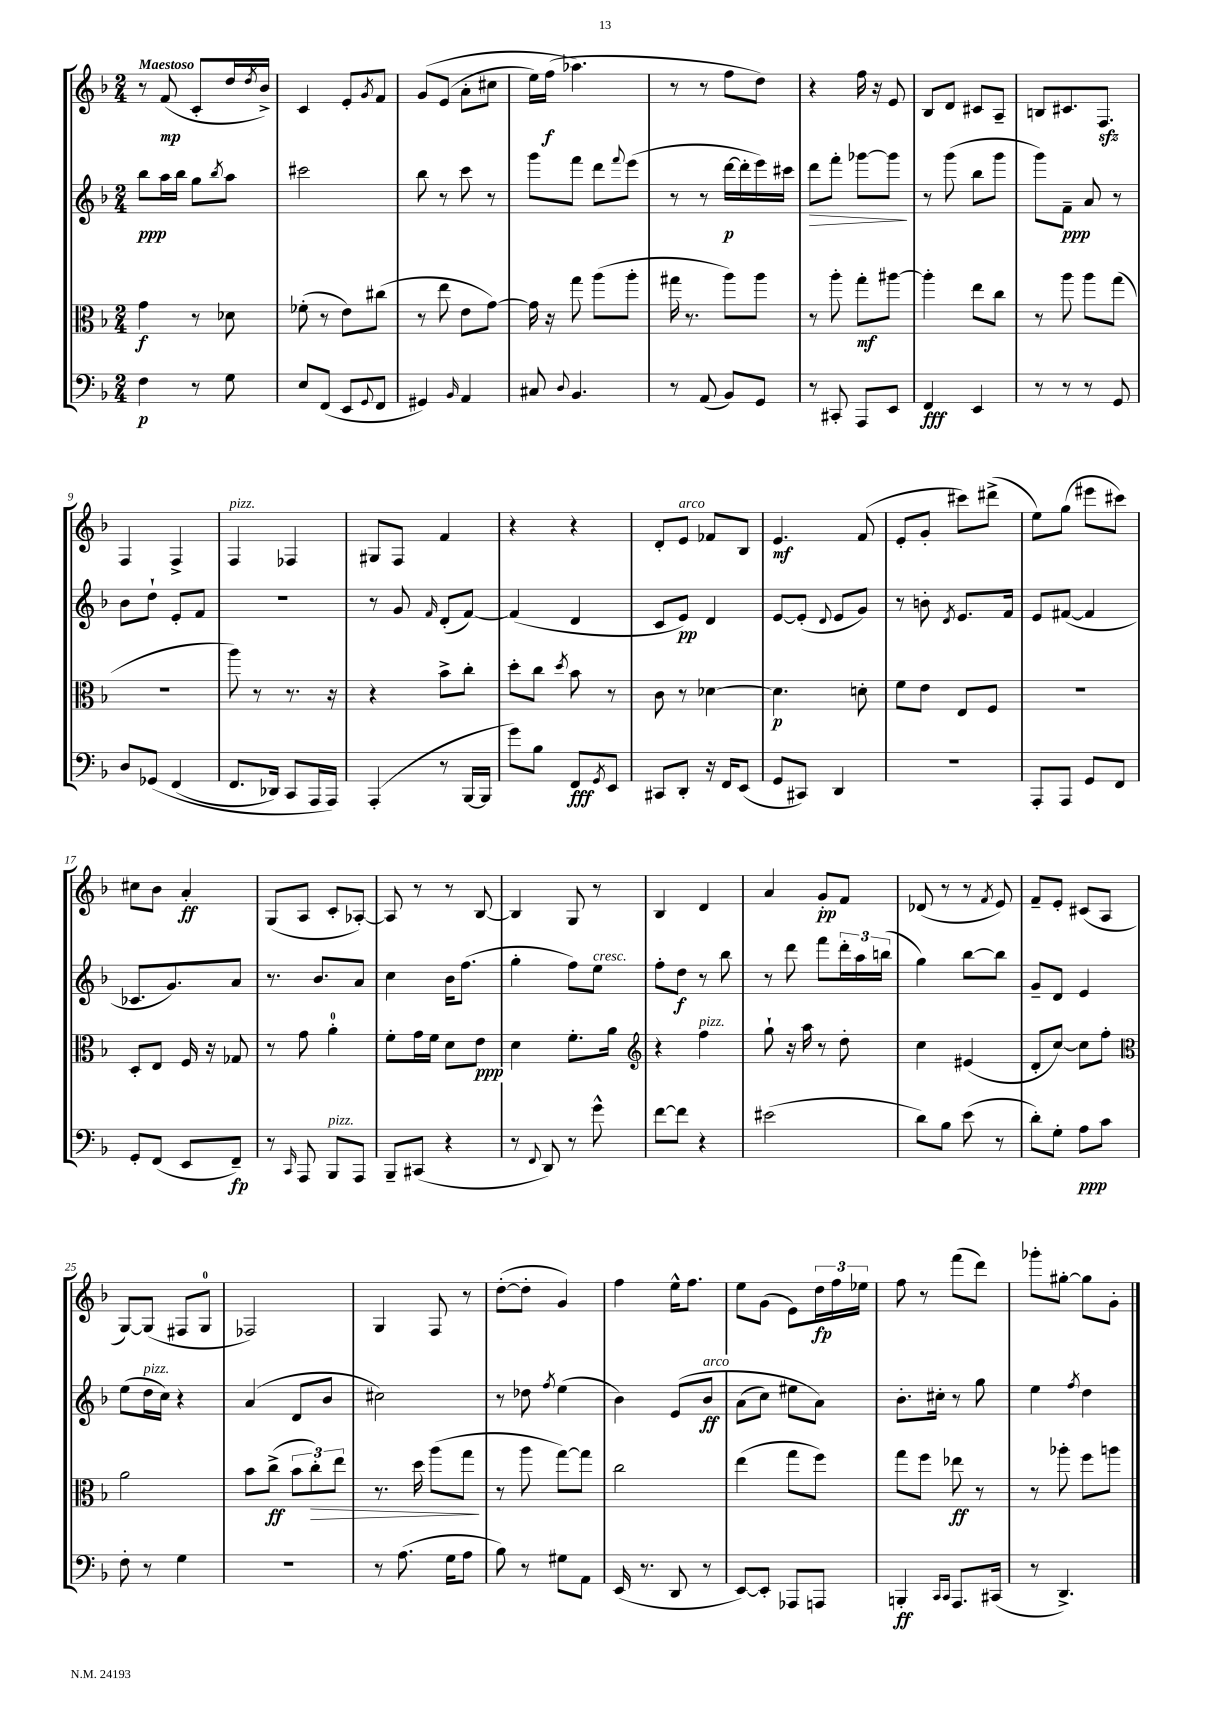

**kern	**dynam	**kern	**dynam	**kern	**dynam	**kern	**dynam
*part4	*part4	*part3	*part3	*part2	*part2	*part1	*part1
*staff4	*staff4	*staff3	*staff3	*staff2	*staff2	*staff1	*staff1
*clefF4	*	*clefC3	*	*clefG2	*	*clefG2	*
*k[b-]	*	*k[b-]	*	*k[b-]	*	*k[b-]	*
*M2/4	*	*M2/4	*	*M2/4	*	*M2/4	*
=1	=1	=1	=1	=1	=1	=1	=1
!	!	!	!	!	!	!LO:TX:a:B:t=Maestoso	!
4F\	p	4g\	f	8bb-\L	ppp	8r	.
.	.	.	.	16aa\L	.	(8f/	mp
.	.	.	.	16bb-\JJ	.	.	.
8r	.	8r	.	8gg\L	.	8c'/L	.
.	.	.	.	8qbb-/	.	.	.
8G\	.	8d-X\	.	8aa\J	.	16dd/L	.
.	.	.	.	.	.	8qdd/	.
.	.	.	.	.	.	16b-^/JJ)	.
=2	=2	=2	=2	=2	=2	=2	=2
8E/L	.	(8f-X'\	.	2ccc#X\	.	4c/	.
(8FF/J	.	8r	.	.	.	.	.
8EE/L	.	8e\L)	.	.	.	8e'/L	.
8qqGG/	.	.	.	.	.	8qg/	.
8FF/J	.	(8cc#X\J	.	.	.	8f/J	.
=3	=3	=3	=3	=3	=3	=3	=3
4GG#X/)	.	8r	.	8bb-\	.	(8g/L	.
.	.	8ee\	.	8r	.	(8e/J	.
16qqBB-/	.	.	.	.	.	.	.
4AA/	.	8e\L	.	8ccc\	.	8a'\L	.
.	.	[8g\J)	.	8r	.	8cc#X\J	.
=4	=4	=4	=4	=4	=4	=4	=4
8C#X/	.	16g\]	.	8ggg\L	.	16ee\LL)	.
.	.	16r	.	.	.	(16ff\JJ	f
8qqD/	.	.	.	.	.	.	.
4.BB-/	.	8gg\	.	8fff\J	.	4.aa-X\)	.
.	.	(8aa\L	.	8ddd\L	.	.	.
.	.	.	.	8qqfff/	.	.	.
.	.	8aa'\J	.	(8eee\J	.	.	.
=5	=5	=5	=5	=5	=5	=5	=5
8r	.	16gg#X\	.	8r	.	8r	.
.	.	8.r	.	.	.	.	.
(8AA/	.	.	.	8r	.	8r	.
8BB-/L)	.	8aa\L)	.	[16ddd\LL	p	8ff\L	.
.	.	.	.	16ddd'\]	.	.	.
8GG/J	.	8aa\J	.	16eee\)	.	8dd\J)	.
.	.	.	.	16ccc#X\JJ	.	.	.
=6	=6	=6	=6	=6	=6	=6	=6
!	!	!	!	!	!LO:HP:b	!	!
8r	.	8r	.	8ddd\L	>	4r	.
8CC#X'/	.	8aa'\	.	8fff'\J	.	.	.
8AAA/L	.	8gg'\L	mf	[8ggg-X\L	.	16ff\	.
.	.	.	.	.	.	16r	.
8EE/J	.	[8aa#X\J	.	8ggg-\J]	.	8e/	.
.	.	.	.	.	]	.	.
=7	=7	=7	=7	=7	=7	=7	=7
4FF/	fff	4aa#'\]	.	8r	.	8B-/L	.
.	.	.	.	(8ggg\	.	8d/J	.
4EE/	.	8ee\L	.	8bb-\L	.	8c#X/L	.
.	.	8cc\J	.	8ggg\J	.	8A~/J	.
=8	=8	=8	=8	=8	=8	=8	=8
8r	.	8r	.	8ggg\L)	.	8Bn/L	.
8r	.	8aa\	.	8f~\J	ppp	8.c#X/	.
8r	.	8aa\L	.	8a/	.	.	.
.	.	.	.	.	.	8.Fzz/J	.
8GG/	.	(8gg\J	.	8r	.	.	.
!!LO:LB:g=z
=9	=9	=9	=9	=9	=9	=9	=9
8D/L	.	2r	.	8b-\L	.	4F/	.
(8GG-X/J	.	.	.	8dd`\J	.	.	.
(4FF/	.	.	.	8e'/L	.	4F^/	.
.	.	.	.	8f/J	.	.	.
=10	=10	=10	=10	=10	=10	=10	=10
!	!	!	!	!	!	!LO:TX:a:i:t=pizz.	!
8.FF/L	.	8aa\)	.	2r	.	4F/	.
.	.	8r	.	.	.	.	.
16DD-X/Jk)	.	.	.	.	.	.	.
8CC/L	.	8.r	.	.	.	4F-X/	.
16AAA/L	.	.	.	.	.	.	.
16AAA/JJ)	.	16r	.	.	.	.	.
=11	=11	=11	=11	=11	=11	=11	=11
(4AAA'/	.	4r	.	8r	.	8G#X/L	.
.	.	.	.	8g/	.	8F/J	.
.	.	.	.	16qqf/	.	.	.
8r	.	8b-^\L	.	(8d'/L	.	4f/	.
[16BBB-/LL	.	8cc'\J	.	[8f/J)	.	.	.
16BBB-/JJ]	.	.	.	.	.	.	.
=12	=12	=12	=12	=12	=12	=12	=12
8g\L)	.	8dd'\L	.	(4f/]	.	4r	.
8B-\J	.	8cc\J	.	.	.	.	.
.	.	8qdd/	.	.	.	.	.
8FF/L	fff	8b-\	.	4d/	.	4r	.
8qGG/	.	.	.	.	.	.	.
8EE/J	.	8r	.	.	.	.	.
=13	=13	=13	=13	=13	=13	=13	=13
8CC#X/L	.	8c\	.	8c/L	.	8d'/L	.
!	!	!	!	!	!	!LO:TX:a:i:t=arco	!
8DD'/J	.	8r	.	8e/J)	pp	8e/J	.
16r	.	[4d-X\	.	4d/	.	8f-X/L	.
16FF/KL	.	.	.	.	.	.	.
(8EE/J	.	.	.	.	.	8B-/J	.
=14	=14	=14	=14	=14	=14	=14	=14
8GG/L	.	4.d-\]	p	[8e/L	.	4.e/	mf
8CC#X/J)	.	.	.	(8e'/J]	.	.	.
.	.	.	.	8qqd/	.	.	.
4DD/	.	.	.	8e/L	.	.	.
.	.	8dn'\	.	8g/J)	.	(8f/	.
=15	=15	=15	=15	=15	=15	=15	=15
2r	.	8f\L	.	8r	.	8e'/L	.
.	.	8e\J	.	8bn'\	.	8g'/J	.
.	.	.	.	8qd/	.	.	.
.	.	8E/L	.	8.e/L	.	8ccc#X\L)	.
.	.	8F/J	.	.	.	(8ddd#X^\J	.
.	.	.	.	16f/Jk	.	.	.
=16	=16	=16	=16	=16	=16	=16	=16
8AAA'/L	.	2r	.	8e/L	.	8ee\L)	.
8AAA/J	.	.	.	([8f#X/J	.	(8gg\J	.
8GG/L	.	.	.	4f#/]	.	8eee#X\L	.
8FF/J	.	.	.	.	.	8ccc#X\J)	.
!!LO:LB:g=z
=17	=17	=17	=17	=17	=17	=17	=17
8GG'/L	.	8D'/L	.	8.c-X/L	.	8cc#X\L	.
(8FF/J	.	8E/J	.	.	.	8b-\J	.
.	.	.	.	8.g/)	.	.	.
8EE/L	.	16F/	.	.	.	4a'/	ff
.	.	16r	.	.	.	.	.
8FF~/J)	fp	8G-X/	.	8a/J	.	.	.
=18	=18	=18	=18	=18	=18	=18	=18
8r	.	8r	.	8.r	.	(8G/L	.
16qqCC/	.	.	.	.	.	.	.
8AAA/	.	8g\	.	.	.	8A/J	.
.	.	.	.	8.b-/L	.	.	.
!LO:TX:a:i:t=pizz.	!	!	!	!	!	!	!
8BBB-/L	.	4a'\	.	.	.	8c'/L	.
8AAA/J	.	.	.	8a/J	.	[8A-X'/J)	.
=19	=19	=19	=19	=19	=19	=19	=19
8BBB-~/L	.	8f'\L	.	4cc\	.	8A-/]	.
(8CC#X/J	.	16g\L	.	.	.	8r	.
.	.	16f\JJ	.	.	.	.	.
4r	.	8d\L	.	16b-\KL	.	8r	.
.	.	.	.	(8.ff\J	.	.	.
.	.	8e\J	ppp	.	.	[8B-/	.
=20	=20	=20	=20	=20	=20	=20	=20
8r	.	4d\	.	4gg'\	.	4B-/]	.
8qqFF/	.	.	.	.	.	.	.
8DD/)	.	.	.	.	.	.	.
8r	.	8.f'\L	.	8ff\L)	.	8G/	.
!	!	!	!	!LO:TX:a:i:t=cresc.	!	!	!
8g^^\	.	.	.	8ee\J	.	8r	.
.	.	16a\Jk	.	.	.	.	.
=21	=21	=21	=21	=21	=21	=21	=21
*	*	*clefG2	*	*	*	*	*
[8f\L	.	4r	.	8ff'\L	.	4B-/	.
8f\J]	.	.	.	8dd\J	f	.	.
!	!	!LO:TX:a:i:t=pizz.	!	!	!	!	!
4r	.	4ff\	.	8r	.	4d/	.
.	.	.	.	8bb-\	.	.	.
=22	=22	=22	=22	=22	=22	=22	=22
(2e#X\	.	8gg`\	.	8r	.	4a/	.
.	.	16r	.	8ddd\	.	.	.
.	.	16aa\	.	.	.	.	.
.	.	8r	.	8fff\L	.	8g'/L	pp
.	.	8dd'\	.	24ddd'\L	.	8f/J	.
.	.	.	.	24aa\	.	.	.
.	.	.	.	(24bbn\JJ	.	.	.
=23	=23	=23	=23	=23	=23	=23	=23
8d\L)	.	4cc\	.	4gg\)	.	(8d-X/	.
8B-\J	.	.	.	.	.	8r	.
(8e\	.	(4e#X/	.	[8bb-\L	.	8r	.
.	.	.	.	.	.	8qf/	.
8r	.	.	.	8bb-\J]	.	8e/)	.
=24	=24	=24	=24	=24	=24	=24	=24
8d'\L)	.	8d'/L	.	8g~/L	.	8f~/L	.
8G'\J	.	[8cc/J)	.	8d/J	.	8e'/J	.
8A\L	ppp	8cc\L]	.	4e/	.	(8c#X/L	.
8c\J	.	8ff'\J	.	.	.	8A/J	.
!!LO:LB:g=z
=25	=25	=25	=25	=25	=25	=25	=25
*	*	*clefC3	*	*	*	*	*
8F'\	.	2a\	.	(8ee\L	.	[8G/L)	.
!	!	!	!	!LO:TX:a:i:t=pizz.	!	!	!
8r	.	.	.	16dd\L	.	(8G/J]	.
.	.	.	.	16cc\JJ)	.	.	.
4G\	.	.	.	4r	.	8F#X/L	.
.	.	.	.	.	.	8G/J	.
=26	=26	=26	=26	=26	=26	=26	=26
2r	.	8b-\L	.	(4a/	.	2F-X/)	.
.	.	(8cc^\J	ff	.	.	.	.
.	.	12b-\L	.	8d/L	.	.	.
!	!	!	!LO:HP:b	!	!	!	!
.	.	12cc'\)	>	.	.	.	.
.	.	.	.	8b-/J	.	.	.
.	.	12ee\J	.	.	.	.	.
=27	=27	=27	=27	=27	=27	=27	=27
8r	.	8.r	.	2cc#X\)	.	4G/	.
(8.A\	.	.	.	.	.	.	.
.	.	16dd\	.	.	.	.	.
.	.	(8aa\L	.	.	.	8F/	.
16G\KL	.	.	.	.	.	.	.
8A\J	.	8gg\J	.	.	.	8r	.
.	.	.	]	.	.	.	.
=28	=28	=28	=28	=28	=28	=28	=28
8B-\)	.	8r	.	8r	.	([8dd'\L	.
8r	.	8aa\	.	8dd-X\	.	8dd'\J]	.
.	.	.	.	8qff/	.	.	.
8G#X\L	.	[8gg\L)	.	(4ee\	.	4g/)	.
8AA\J	.	8gg\J]	.	.	.	.	.
=29	=29	=29	=29	=29	=29	=29	=29
(16EE/	.	2cc\	.	4b-\)	.	4ff\	.
8.r	.	.	.	.	.	.	.
8DD/	.	.	.	(8e/L	.	16ee^^\KL	.
.	.	.	.	.	.	8.ff\J	.
!	!	!	!	!LO:TX:a:i:t=arco	!	!	!
8r	.	.	.	8b-/J	ff	.	.
=30	=30	=30	=30	=30	=30	=30	=30
[8EE/L)	.	(4ee\	.	(8a\L	.	8ee\L	.
8EE'/J]	.	.	.	8cc\J)	.	(8g\J	.
8AAA-X/L	.	8gg\L	.	8ee#X\L	.	8e\L)	.
8AAAn/J	.	8ff\J)	.	8a\J)	.	24dd\L	fp
.	.	.	.	.	.	24ff\	.
.	.	.	.	.	.	24ee-X\JJ	.
=31	=31	=31	=31	=31	=31	=31	=31
4BBBn'/	ff	8gg\L	.	8.b-'\L	.	8ff\	.
.	.	8ff\J	.	.	.	8r	.
.	.	.	.	16cc#X'\Jk	.	.	.
16qqCC/LL	.	.	.	.	.	.	.
16qqCC/JJ	.	.	.	.	.	.	.
8.AAA/L	.	8ee-X\	ff	8r	.	(8fff\L	.
.	.	8r	.	8gg\	.	8ddd\J)	.
(16CC#X/Jk	.	.	.	.	.	.	.
=32	=32	=32	=32	=32	=32	=32	=32
8r	.	8r	.	4ee\	.	8ggg-X'\L	.
4.DD^/)	.	8aa-X'\	.	.	.	[8gg#X'\J	.
.	.	.	.	8qff/	.	.	.
.	.	8ff\L	.	4dd\	.	8gg#\L]	.
.	.	8aan\J	.	.	.	8g'\J	.
==	==	==	==	==	==	==	==
*-	*-	*-	*-	*-	*-	*-	*-
